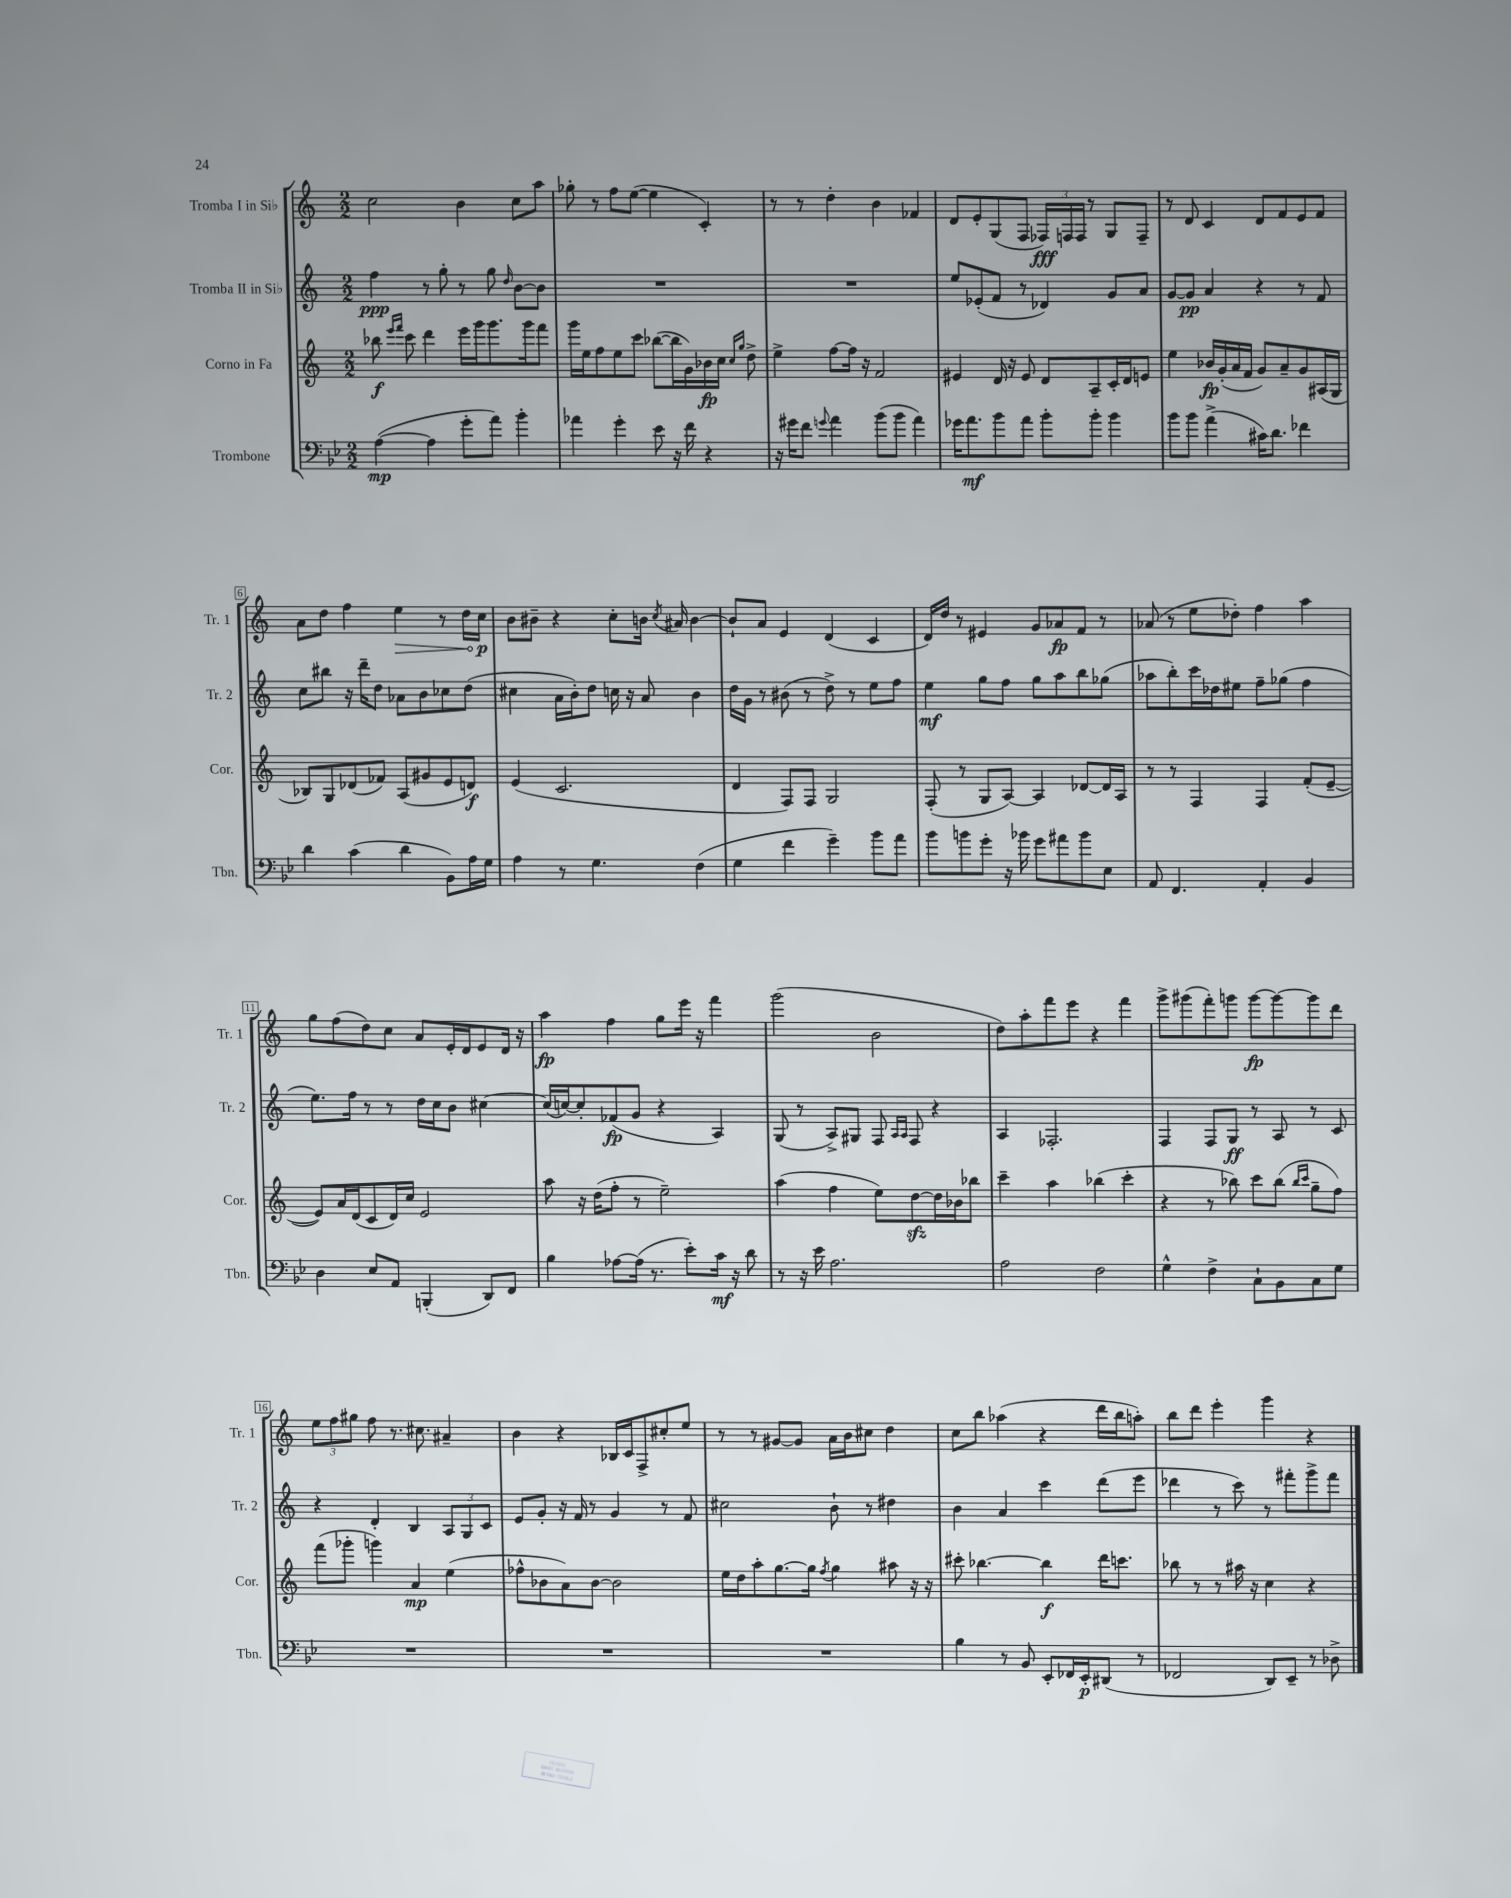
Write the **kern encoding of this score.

**kern	**dynam	**kern	**dynam	**kern	**dynam	**kern	**dynam
*part4	*part4	*part3	*part3	*part2	*part2	*part1	*part1
*staff4	*staff4	*staff3	*staff3	*staff2	*staff2	*staff1	*staff1
*I"Trombone	*	*I"Corno in Fa	*	*I"Tromba II in Si♭	*	*I"Tromba I in Si♭	*
*I'Tbn.	*	*I'Cor.	*	*I'Tr. 2	*	*I'Tr. 1	*
*clefF4	*	*clefG2	*	*clefG2	*	*clefG2	*
*k[b-e-]	*	*k[]	*	*k[]	*	*k[]	*
*M2/2	*	*M2/2	*	*M2/2	*	*M2/2	*
=1	=1	=1	=1	=1	=1	=1	=1
([4A\	mp	8bb-X\	f	4ff\	ppp	2cc\	.
.	.	16qqeee/LL	.	.	.	.	.
.	.	16qqfff/JJ	.	.	.	.	.
.	.	8ccc\	.	.	.	.	.
4A\]	.	4ddd\	.	8r	.	.	.
.	.	.	.	8gg'\	.	.	.
8g'\L	.	16eee\LL	.	8r	.	4b\	.
.	.	16ggg\J	.	.	.	.	.
8a\J)	.	8.ggg\	.	8gg\	.	.	.
.	.	.	.	16qqdd/	.	.	.
4b-'\	.	.	.	[8b\L	.	8cc\L	.
.	.	16ggg\k	.	.	.	.	.
.	.	8fff\J	.	8b\J]	.	8aa\J	.
=2	=2	=2	=2	=2	=2	=2	=2
4a-X\	.	16ggg\LL	.	1r	.	8gg-X'\	.
.	.	16ee\J	.	.	.	.	.
.	.	8ff\	.	.	.	8r	.
4g'\	.	8ee\	.	.	.	8ff\L	.
.	.	8ccc\J	.	.	.	([8ee\J	.
8e-\	.	([8bb-X\L	.	.	.	4ee\]	.
16r	.	16bb-\L]	.	.	.	.	.
16f\	.	16g\)	.	.	.	.	.
4r	.	16b-X\	fp	.	.	4c'/)	.
.	.	16cc\JJ	.	.	.	.	.
.	.	16qqcc/LL	.	.	.	.	.
.	.	16qqgg/JJ	.	.	.	.	.
.	.	8dd^\	.	.	.	.	.
=3	=3	=3	=3	=3	=3	=3	=3
16r	.	4ee^\	.	1r	.	8r	.
16g#X\KL	.	.	.	.	.	.	.
8f\J	.	.	.	.	.	8r	.
8qqgn/	.	.	.	.	.	.	.
4a\	.	[8ff\L	.	.	.	4dd'\	.
.	.	16ff\Jk]	.	.	.	.	.
.	.	16r	.	.	.	.	.
(8b-\L	.	2f/	.	.	.	4b\	.
8b-\J	.	.	.	.	.	.	.
4a\)	.	.	.	.	.	4f-X/	.
=4	=4	=4	=4	=4	=4	=4	=4
16g-X\KL	.	4e#X/	.	8ee/L	.	8d/L	.
8.a\	mf	.	.	.	.	.	.
.	.	.	.	(8e-X'/	.	8e'/	.
8b-\	.	16d/	.	8f/J	.	(8G/	.
.	.	16r	.	.	.	.	.
8a\J	.	8e#/	.	8r	.	8F/J	.
8b-'\L	.	8d/L	.	4d-X/)	.	24F-X/LL)	fff
.	.	.	.	.	.	24Fn/	.
.	.	.	.	.	.	24F/JJ	.
8b-'\J	.	8A~/	.	.	.	8r	.
4b-\	.	16c'/L	.	8g/L	.	8G/L	.
.	.	16d/J	.	.	.	.	.
.	.	8en/J	.	8a/J	.	8F~/J	.
=5	=5	=5	=5	=5	=5	=5	=5
8b-\L	.	4ee\	.	[8g/L	.	8r	.
8b-\J	.	.	.	8g/J]	pp	8d/	.
(4a^\	.	16b-X/LL	fp	4a/	.	4c/	.
.	.	(16g'/	.	.	.	.	.
.	.	16a/	.	.	.	.	.
.	.	16f/JJ	.	.	.	.	.
16c#X\KL)	.	8g/L)	.	4r	.	8d/L	.
8.d\J	.	.	.	.	.	.	.
.	.	8a~/	.	.	.	8f/	.
4f-X\	.	8g/	.	8r	.	8e/	.
.	.	(16A#X/L	.	8f/	.	8f/J	.
.	.	16G/JJ	.	.	.	.	.
!!LO:LB:g=z
=6	=6	=6	=6	=6	=6	=6	=6
4d\	.	8B-X/L)	.	8cc\L	.	8a\L	.
.	.	8G/	.	8bb#X\J	.	8dd\J	.
(4c\	.	(8d-X/	.	16r	.	4ff\	.
.	.	.	.	16ddd~\KL	.	.	.
.	.	8f-X/J)	.	8dd\J	.	.	.
!	!	!	!	!	!	!	!LO:HP:b
4d\	.	(8A/L	.	8a-X\L	.	4ee\	>
.	.	8g#X/	.	8b\	.	.	.
8BB-\L)	.	8e/	.	8cc-X\	.	8r	.
16A\L	.	8dn/J)	f	(8dd\J	.	16dd\LL	.
16G\JJ	.	.	.	.	.	16cc\JJ	p
.	.	.	.	.	.	.	]
=7	=7	=7	=7	=7	=7	=7	=7
4A\	.	(4e/	.	4cc#X\	.	8b\L	.
.	.	.	.	.	.	8b#X~\J	.
8r	.	2.c/	.	16a\LL	.	4r	.
.	.	.	.	16b'\J)	.	.	.
4.G\	.	.	.	8dd\J	.	.	.
.	.	.	.	16ccn\	.	8cc'\L	.
.	.	.	.	16r	.	.	.
.	.	.	.	8a/	.	16bn\Jk	.
.	.	.	.	.	.	8qcc/	.
.	.	.	.	.	.	16a#X/	.
(4F\	.	.	.	4b\	.	[4b\	.
=8	=8	=8	=8	=8	=8	=8	=8
4G\	.	4d/	.	16dd\LL	.	8b`/L]	.
.	.	.	.	16g\JJ	.	.	.
.	.	.	.	8r	.	8a/J	.
4f\	.	8F/L)	.	(8b#X\	.	4e/	.
.	.	8F/J	.	8r	.	.	.
4g~\)	.	2G/	.	8dd^\)	.	(4d/	.
.	.	.	.	8r	.	.	.
8b-\L	.	.	.	8ee\L	.	4c/	.
8a\J	.	.	.	8ff\J	.	.	.
=9	=9	=9	=9	=9	=9	=9	=9
8b-\L	.	(8F'/	.	4ee\	mf	16d/LL)	.
.	.	.	.	.	.	16dd/JJ	.
8bn\	.	8r	.	.	.	8r	.
8g'\J	.	8G/L	.	8gg\L	.	4e#X/	.
16r	.	[8A/J)	.	8ff\J	.	.	.
16b-X\	.	.	.	.	.	.	.
8g\L	.	4A/]	.	8gg\L	.	8g/L	.
8a#X\	.	.	.	8aa\	.	8a-X/	fp
8b-\	.	[8d-X/L	.	8bb\	.	8f/J	.
8E-\J	.	16d-/L]	.	(8gg-X\J	.	8r	.
.	.	16A/JJ	.	.	.	.	.
=10	=10	=10	=10	=10	=10	=10	=10
8AA/	.	8r	.	8aa-X\L	.	(8a-X/	.
4.FF/	.	8r	.	8bb'\)	.	8r	.
.	.	4F/	.	16ccc\L	.	8ee\L	.
.	.	.	.	16dd-X\J	.	.	.
.	.	.	.	8ee#X\J	.	8dd-X'\J)	.
4AA'/	.	4F/	.	8ff~\L	.	4ff\	.
.	.	.	.	(8gg-X\J	.	.	.
4BB-/	.	(8f'/L	.	4ff\	.	4aa\	.
.	.	[8e~/J	.	.	.	.	.
!!LO:LB:g=z
=11	=11	=11	=11	=11	=11	=11	=11
4D\	.	8e/L])	.	8.ee\L)	.	8gg\L	.
.	.	16a/L	.	.	.	(8ff\	.
.	.	(16d/J	.	16ff\Jk	.	.	.
8E-/L	.	8c/	.	8r	.	8dd\)	.
8AA/J	.	16d/L)	.	8r	.	8cc\J	.
.	.	16cc/JJ	.	.	.	.	.
(4BBBn'/	.	2e/	.	16dd\LL	.	8a/L	.
.	.	.	.	16cc\J	.	.	.
.	.	.	.	8b\J	.	16e'/L	.
.	.	.	.	.	.	16d/J	.
8DD/L)	.	.	.	[4cc#X\	.	8e/	.
8FF/J	.	.	.	.	.	16d/Jk	.
.	.	.	.	.	.	16r	.
=12	=12	=12	=12	=12	=12	=12	=12
4B-\	.	8aa\	.	(16cc#/LL]	.	4aa\	fp
.	.	.	.	[16ccn/J)	.	.	.
.	.	16r	.	8cc'/]	.	.	.
.	.	(16dd\KL	.	.	.	.	.
[8A-X\L	.	8ff'\J	.	(8f-X/	fp	4ff\	.
(16A-\Jk]	.	8r	.	8g/J	.	.	.
8.r	.	.	.	.	.	.	.
.	.	2ee~\)	.	4r	.	8gg\L	.
8e-'\L)	.	.	.	.	.	16eee\Jk	.
.	.	.	.	.	.	16r	.
16c\Jk	mf	.	.	4A/)	.	4fff\	.
16r	.	.	.	.	.	.	.
8d\	.	.	.	.	.	.	.
=13	=13	=13	=13	=13	=13	=13	=13
8r	.	(4aa\	.	(8G/	.	(2ggg\	.
16r	.	.	.	8r	.	.	.
16e-\	.	.	.	.	.	.	.
2.A\	.	4ff\	.	8A^/L)	.	.	.
.	.	.	.	8G#X/J	.	.	.
.	.	8ee\L)	.	8F/	.	2b\	.
.	.	.	.	16qqA/LL	.	.	.
.	.	.	.	16qqA/JJ	.	.	.
.	.	[8ddzz\	.	8F/	.	.	.
.	.	16dd\L]	.	4r	.	.	.
.	.	16b-X\J	.	.	.	.	.
.	.	8bb-X\J	.	.	.	.	.
=14	=14	=14	=14	=14	=14	=14	=14
2A\	.	4ccc~\	.	4A/	.	8dd\L)	.
.	.	.	.	.	.	8aa'\	.
.	.	4aa\	.	2.F-X'/	.	8fff\	.
.	.	.	.	.	.	8eee\J	.
2F\	.	(4bb-X\	.	.	.	4r	.
.	.	4ccc'\	.	.	.	4fff\	.
=15	=15	=15	=15	=15	=15	=15	=15
4G^^\	.	4r	.	4F/	.	8ggg^\L	.
.	.	.	.	.	.	(8ggg#X\	.
4F^\	.	8r	.	8F/L	.	8fff'\)	.
.	.	8bb-X\)	.	8G/J	ff	8gggn\J	.
8C`\L	.	8ccc\L	.	8r	.	[8ggg\L	fp
8BB-\	.	(8bb-\J	.	8A/	.	8ggg\_	.
.	.	16qqbb-/LL	.	.	.	.	.
.	.	16qqccc/JJ	.	.	.	.	.
8C\	.	8gg~\L	.	8r	.	8ggg\]	.
8G\J	.	8ff\J)	.	8c/	.	8ddd\J	.
!!LO:LB:g=z
=16	=16	=16	=16	=16	=16	=16	=16
1r	.	(8fff\L	.	4r	.	12ee\L	.
.	.	.	.	.	.	12ff\	.
.	.	8ggg-X'\J	.	.	.	.	.
.	.	.	.	.	.	12gg#X\J	.
.	.	4gggn\)	.	4d'/	.	8ff\	.
.	.	.	.	.	.	8.r	.
.	.	4a/	mp	4B/	.	.	.
.	.	.	.	.	.	8.cc#X\	.
.	.	(4ee\	.	12A/L	.	4a#X~/	.
.	.	.	.	12G/	.	.	.
.	.	.	.	12c/J	.	.	.
=17	=17	=17	=17	=17	=17	=17	=17
1r	.	8ff-X^^\L	.	8e/L	.	4b\	.
.	.	8b-X\	.	8g'/J	.	.	.
.	.	8a\)	.	16r	.	4r	.
.	.	.	.	16f/	.	.	.
.	.	[8b-\J	.	8r	.	.	.
.	.	2b-\]	.	4g/	.	16B-X/LL	.
.	.	.	.	.	.	16c/J	.
.	.	.	.	.	.	8F^/	.
.	.	.	.	8r	.	8cc#X'/	.
.	.	.	.	8f/	.	8ee/J	.
=18	=18	=18	=18	=18	=18	=18	=18
1r	.	16ee\LL	.	2cc#X\	.	8r	.
.	.	16dd\J	.	.	.	.	.
.	.	8aa'\	.	.	.	8r	.
.	.	[8.gg\	.	.	.	[8g#X/L	.
.	.	.	.	.	.	8g#/J]	.
.	.	16gg\Jk]	.	.	.	.	.
.	.	8qff/	.	.	.	.	.
.	.	4gg\	.	8b`\	.	16a\LL	.
.	.	.	.	.	.	16b\J	.
.	.	.	.	8r	.	8cc#X\J	.
.	.	8aa#X\	.	4dd#X\	.	4dd\	.
.	.	16r	.	.	.	.	.
.	.	16r	.	.	.	.	.
=19	=19	=19	=19	=19	=19	=19	=19
4B-\	.	8ccc#X'\	.	4b\	.	8cc\L	.
.	.	[4.bb-X\	.	.	.	8bb\J	.
8r	.	.	.	4a/	.	(4aa-X\	.
8BB-/	.	.	.	.	.	.	.
8EE-'/L	.	4bb-\]	f	4ccc\	.	4r	.
16FF-X/L	.	.	.	.	.	.	.
16EE-'/J	p	.	.	.	.	.	.
(8DD#X/J	.	16ddd\KL	.	(8ddd\L	.	16ddd\LL	.
.	.	8.cccn\J	.	.	.	16bb\J	.
8r	.	.	.	8eee\J	.	8aan'\J)	.
=20	=20	=20	=20	=20	=20	=20	=20
2FF-X/	.	8bb-X\	.	4ddd-X\	.	8bb\L	.
.	.	8r	.	.	.	8ddd\J	.
.	.	8r	.	8r	.	4eee'\	.
.	.	16aa#X\	.	8ccc\)	.	.	.
.	.	16r	.	.	.	.	.
8DD/L)	.	4cc\	.	8r	.	4ggg\	.
8EE-~/J	.	.	.	8fff#X'\L	.	.	.
8r	.	4r	.	8ggg^\	.	4r	.
8D-X^\	.	.	.	8fff#\J	.	.	.
==	==	==	==	==	==	==	==
*-	*-	*-	*-	*-	*-	*-	*-
